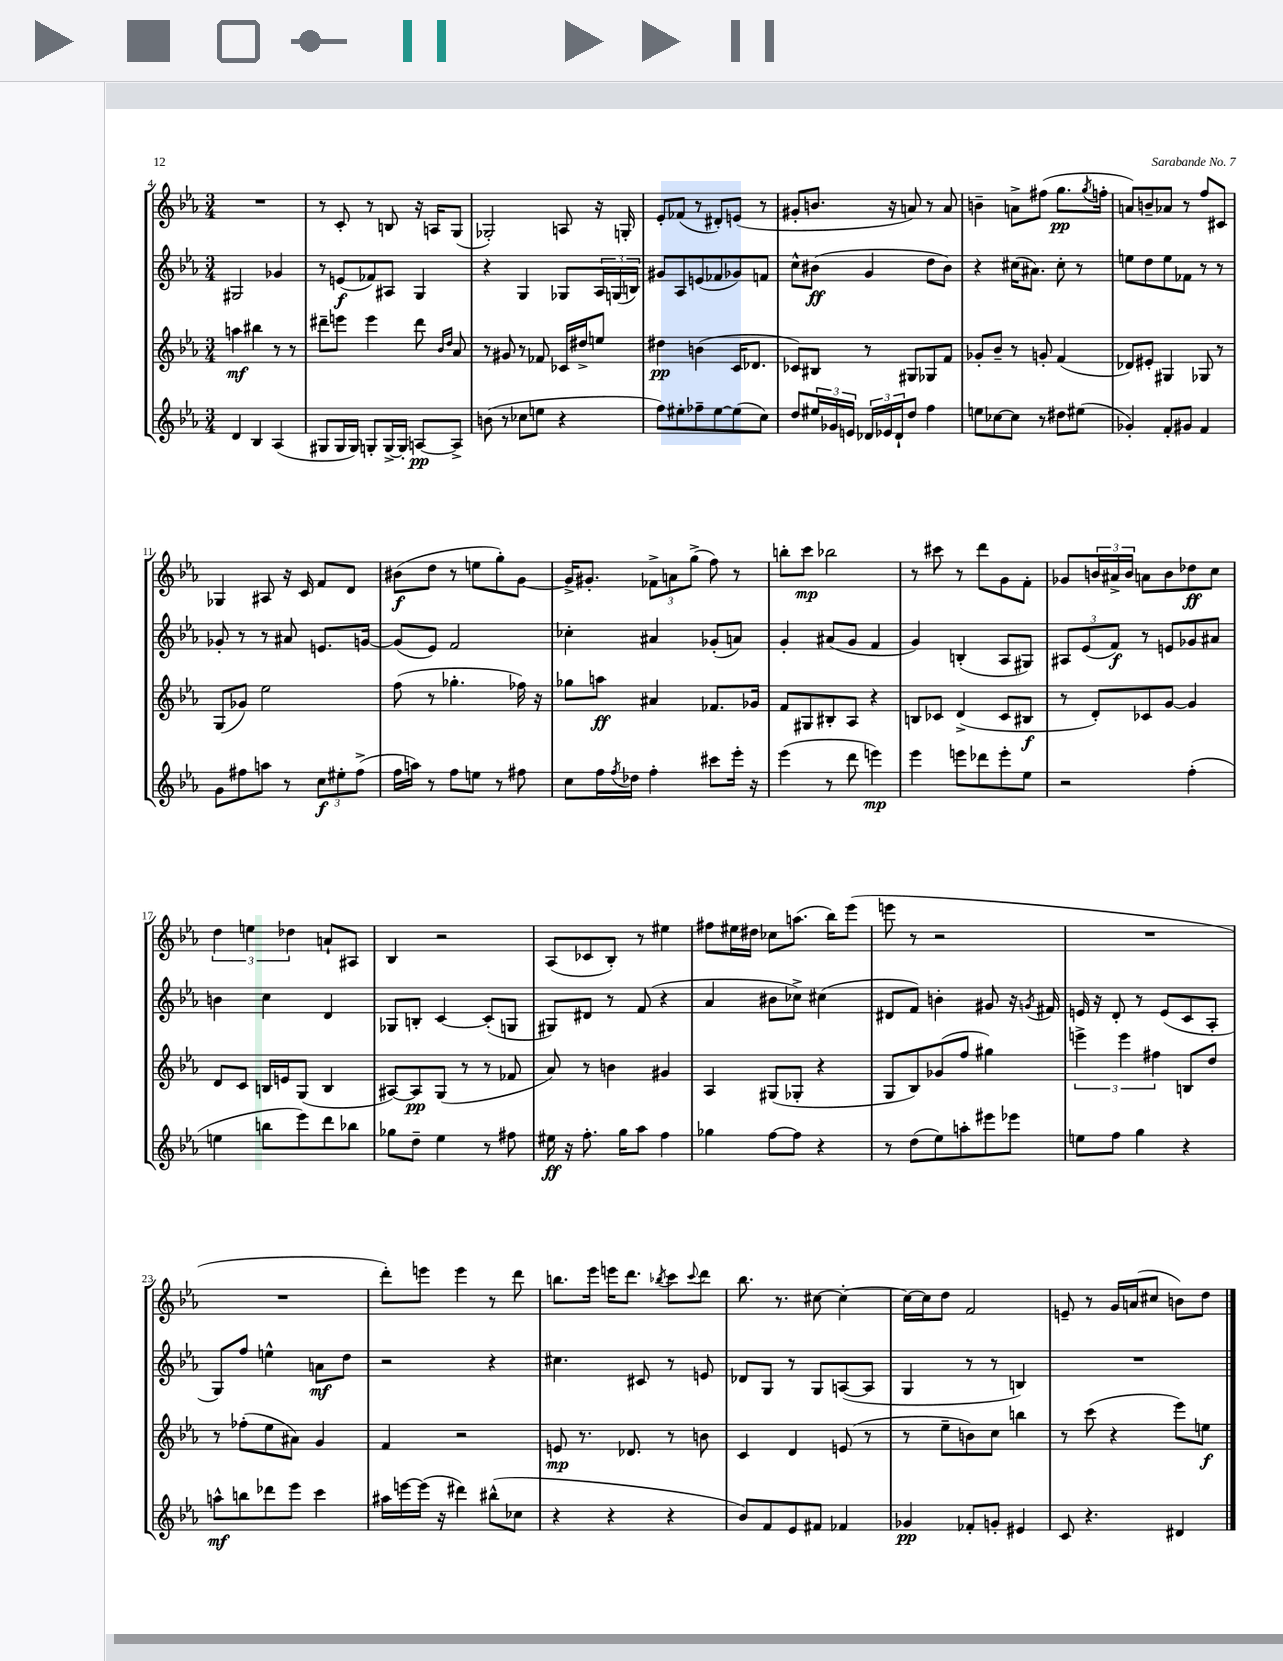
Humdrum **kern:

**kern	**kern	**kern	**kern
*staff4	*staff3	*staff2	*staff1
*clefG2	*clefG2	*clefG2	*clefG2
*k[b-e-a-]	*k[b-e-a-]	*k[b-e-a-]	*k[b-e-a-]
*M3/4	*M3/4	*M3/4	*M3/4
4d	4aa	2G#	2.r
4B-	4bb#	.	.
(4A-	8r	4g-	.
.	8r	.	.
=	=	=	=
8G#	8ddd#~	8r	8r
16G#	8eee	(8e	8c'
16G#)	.	.	.
8G'	4eee	8f-)	8r
[16G^	.	8A#	8B
16G']	.	.	.
[8A	8ddd#	4G	16r
.	.	.	16A
.	16qqb-	.	.
.	16qqdd	.	.
8A^]	8a-	.	(8G
=	=	=	=
(8b	8r	4r	2G-')
8r	8g#	.	.
8cc-	8r	4G	.
8ee	8f-	.	.
4r	16c-	8G-	8A
.	16dd#^	.	.
.	8ee	24A-	16r
.	.	(24G	.
.	.	.	16G'
.	.	24B)	.
=	=	=	=
8ff)	4dd#	8g#	8e-'
8ee#'	.	8A-	(8f-
8ff-~	(4b	(8e	8r
[8ee#	.	8f-	8d#')
(8ee#]	16c	8g-)	(8e
.	8.d-	.	.
8cc)	.	8f	8r
=	=	=	=
8dd	8c-)	8cc^^	8g#'
24ee#	8B#	(8b#	8.b
24g-	.	.	.
24e	.	.	.
24d-	8r	4g	.
24e-	.	.	.
.	.	.	16r
24d-`	.	.	.
8dd	8G#	.	8a)
4ff	8G-	8dd	8r
.	8f	8b#)	8a
=	=	=	=
8ee	8g-'	4r	4b~
[8cc-	8b-~	.	.
8cc-]	8r	(16cc#	8a^
.	.	8.a#)	.
8r	8g'	.	(8ff#
8dd#	(4f	8cc#'	8.gg
(8ee#	.	8r	.
.	.	.	8qgg
.	.	.	16ff'
=	=	=	=
4g-')	8d-)	8ee	8a)
.	8e#'	8dd	8b~
8f'	4G#	8ee	8a-
8g#	.	8f-	8r
4f	8G-	8r	8ff
.	8r	8r	8c#
=	=	=	=
8g	(8G	8g-'	4G-
8ff#	8g-)	8r	.
8aa	2ee-	8r	8A#
8r	.	8a#	16r
.	.	.	16c
12cc	.	8.e	8f
12ee#'	.	.	.
.	.	.	8d
(12ff#^	.	.	.
.	.	[16g	.
=	=	=	=
16ff	(8ff	(8g]	(8b#
16aa)	.	.	.
8r	8r	8e-)	8dd
8ff	4.gg-'	2f	8r
8ee	.	.	8ee
8r	.	.	8gg')
8ff#	16ff-)	.	[8g
.	16r	.	.
=	=	=	=
8cc	8gg-	4cc-'	16g^]
.	.	.	8.g#'
16ff	8aa	.	.
8qff	.	.	.
16dd-	.	.	.
4ff'	4a#	4a#	12f-^
.	.	.	12a
.	.	.	(12gg^
8ccc#	8.f-	(8g-'	8ff)
16eee-'	.	8a)	8r
16r	16g-	.	.
=	=	=	=
(4eee-	8f	4g'	8bb'
.	8G#	.	8ccc
8r	8B#'	(8a#	2bb-
8ddd	8A-	8g	.
4eee)	4r	4f	.
=	=	=	=
4eee-	8B	4g)	8r
.	8c-	.	8ccc#
8eee	(4d^	(4B'	8r
8ddd-	.	.	8ddd
8eee'	8c-	8A-	8g
8ee-	8B#	8G#)	8f'
=	=	=	=
2r	8r	12A#	8g-
.	.	(12e-	.
.	8d')	.	24b
.	.	12f)	24a#^
.	.	.	24b
.	8c-	8r	8a
.	[8g	8e	8b
(4ff'	4g]	8g-	8dd-
.	.	8a#	8cc
=	=	=	=
4ee	8d	4b	6dd
.	8c	.	.
.	.	.	6ee
8bb	16B	4cc	.
.	16e	.	.
.	.	.	6dd-
8eee-)	(8G	.	.
8ddd	4B	4d	8a`
8bb-	.	.	8A#
=	=	=	=
8gg-	[8A#)	8G-	4B-
8dd~	8A#]	8B'	.
4ee-	(8G	[4c	2r
.	8r	.	.
8r	8r	(8c']	.
8ff#	8f-	8G	.
=	=	=	=
16ee#	8a-)	8G#)	(8A-
16r	.	.	.
8.ff'	8r	8d#	8c-
.	4b	8r	8B-')
16gg	.	.	.
8aa-	.	(8f	8r
4ff	4g#	4r	4ee#
=	=	=	=
4gg-	4A-	4a-	8ff#
.	.	.	16ee#
.	.	.	16dd#
[8ff	(8G#	8b#	8cc-
8ff]	8G-'	8cc-^)	(8.aa
4r	4r	(4cc#	.
.	.	.	16bb-)
.	.	.	(8eee-
=	=	=	=
8r	8G	8d#	8eee
(8dd	8B-)	8f)	8r
8ee-)	(8g-	4b'	2r
8aa'	8ff	.	.
8eee#	4gg#)	8g#	.
8eee-	.	16r	.
.	.	8qg	.
.	.	16f#	.
=	=	=	=
8ee	6eee^	16e	2.r
.	.	16r	.
8ff	.	8d'	.
.	6eee	.	.
4gg	.	8r	.
.	6ff#	.	.
.	.	(8e	.
4r	8B	8c	.
.	8dd	8A-'	.
=	=	=	=
8aa^^	8r	8G)	2.r
8bb	(8ff-'	8ff	.
8ddd-	8ee-	4ee^^	.
8eee-	8a#)	.	.
4ccc	4g	8a	.
.	.	8dd	.
=	=	=	=
16aa#	4f	2r	8ddd')
[16eee	.	.	.
(16eee]	.	.	8eee
16r	.	.	.
4ddd#)	2r	.	4eee
(8bb#^^	.	4r	8r
8cc-	.	.	8ddd
=	=	=	=
4r	8e	4.cc#	8.bb
.	8.r	.	.
.	.	.	16eee-
4r	.	.	16eee
.	8.d-	.	8.ddd
.	.	8c#	.
.	.	.	8qbb-
4r	8r	8r	8ccc
.	.	.	8qqccc
.	8b	8e	8ddd
=	=	=	=
8b-)	4c	8d-	8.bb-
8f	.	8G	.
.	.	.	8.r
8e-	4d	8r	.
8f#	.	8G	[8cc#
4f-	(8e	([8A	4cc#'_
.	8r	8A]	.
=	=	=	=
4g-	8r	4G	16cc#_
.	.	.	16cc#]
.	8ee-~	.	8dd
8f-'	8b)	8r	2f
8g'	8cc	8r	.
4e#	4bb	4B)	.
=	=	=	=
8c	8r	2.r	8e~
4.r	(8ccc	.	8r
.	4r	.	16g
.	.	.	(16a
.	.	.	8cc#
4d#	8eee-)	.	8b)
.	8ee	.	8dd
==	==	==	==
*-	*-	*-	*-
